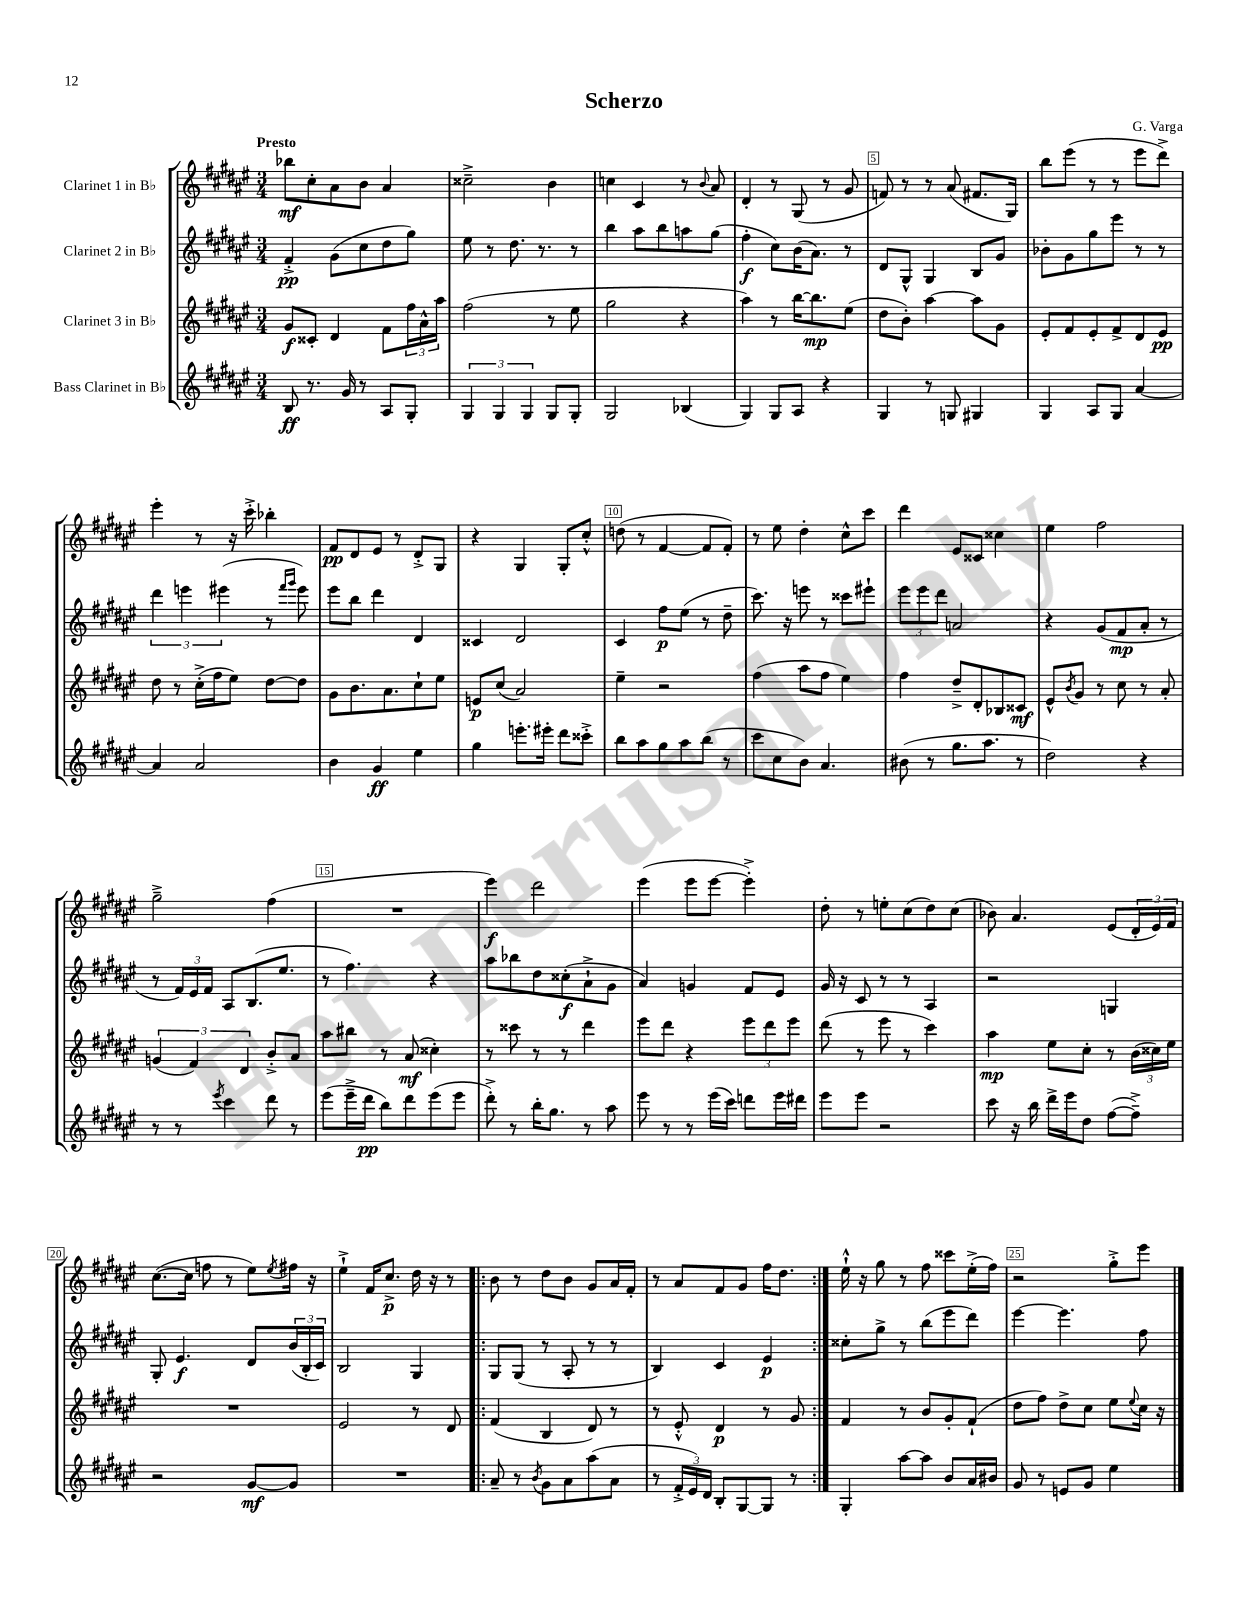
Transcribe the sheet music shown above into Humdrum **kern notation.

**kern	**kern	**kern	**kern
*staff4	*staff3	*staff2	*staff1
*clefG2	*clefG2	*clefG2	*clefG2
*k[f#c#g#d#a#e#]	*k[f#c#g#d#a#e#]	*k[f#c#g#d#a#e#]	*k[f#c#g#d#a#e#]
*M3/4	*M3/4	*M3/4	*M3/4
8B/	8g#/L	4f#'^/	8bb-\L
8.r	8c##'/J	.	8cc#'\
.	4d#/	(8g#\L	8a#\
16g#/	.	.	.
8r	.	8cc#\	8b\J
8A#/L	8f#\L	8dd#\	4a#/
8G#'/J	24ff#\L	8gg#\J)	.
.	24a#^^\	.	.
.	24aa#\JJ	.	.
=	=	=	=
6G#/	(2ff#\	8ee#\	2cc##~^\
.	.	8r	.
6G#/	.	.	.
.	.	8.dd#\	.
6G#/	.	.	.
.	.	8.r	.
8G#/L	8r	.	4b\
8G#'/J	8ee#\	8r	.
=	=	=	=
2G#/	2gg#\	4bb\	4cc\
.	.	8aa#\L	4c#/
.	.	8bb\	.
(4B-/	4r	8aa\	8r
.	.	.	8qqb/
.	.	(8gg#\J	8a#/
=	=	=	=
4G#/)	4aa#\)	4ff#'\	4d#'/
8G#/L	8r	8cc#\L)	8r
8A#/J	[16bb\LK	(16b\K	(8G#/
.	8.bb\]	8.a#\J)	.
4r	.	.	8r
.	(8ee#\J	8r	8g#/
=	=	=	=
4G#/	8dd#\L	8d#/L	8f/)
.	8b'\J)	8G#^^/J	8r
8r	[4aa#\	4G#/	8r
8G/	.	.	(8a#/
4G#/	8aa#\]L	8B/L	8.f#/L
.	8g#\J	8g#/J	.
.	.	.	16G#/Jk)
=	=	=	=
4G#/	8e#'/L	8b-'\L	8bb\L
.	8f#/	8g#\	(8eee#\J
8A#/L	8e#'/	8gg#\	8r
8G#/J	8f#^/	8eee#\J	8r
[4a#/	8d#/	8r	8eee#\L
.	8e#/J	8r	8ddd#^\J)
=	=	=	=
4a#/]	8dd#\	6ddd#\	4eee#'\
.	8r	.	.
.	.	6eee\	.
2a#/	(16cc#'^\LL	.	8r
.	16ff#\J	.	.
.	.	(6eee#\	.
.	8ee#\J)	.	16r
.	.	.	16ccc#'^\
.	[8dd#\L	8r	4bb-'\
.	.	16qqfff#/LL	.
.	.	16qqggg#/JJ	.
.	8dd#\]J	8eee#\)	.
=	=	=	=
4b\	8g#\L	8eee#\L	8f#/L
.	8.b\	8bb\J	8d#/
4g#/	.	4ddd#\	8e#/J
.	8.a#\	.	.
.	.	.	8r
4ee#\	8cc#`\	4d#/	8d#'^/L
.	8ee#\J	.	8G#/J
=	=	=	=
4gg#\	8e/L	4c##/	4r
.	(8cc#/J	.	.
8.eee'\L	2a#/)	2d#/	4G#/
16eee#'\Jk	.	.	.
8ddd#\L	.	.	8G#'/L
8ccc##'^\J	.	.	8cc#'^^/J
=	=	=	=
8bb\L	4ee#~\	4c#/	(8dd\
8aa#\	.	.	8r
8gg#\	2r	8ff#\L	[4f#/
8aa#\	.	(8ee#\J	.
(8bb\J	.	8r	8f#/]L
8r	.	8dd#~\	8f#'/J)
=	=	=	=
8ccc#\L	(4ff#\	8.ccc#\)	8r
8cc#\	.	.	8ee#\
.	.	16r	.
8b\J)	8aa#\L	8eee\	4dd#'\
4.a#/	8ff#\J	8r	.
.	4ee#\)	8ccc##\L	8cc#^^\L
.	.	8eee#`\J	8ccc#\J
=	=	=	=
(8b#\	4ff#\	12eee#\L	4ddd#\
.	.	12eee#\	.
8r	.	.	.
.	.	12ddd#\J	.
8.gg#\L	8dd#~^/L	2a/	8e#/L
.	8d#'/	.	8c##/J
8.aa#\J	.	.	.
.	8B-/	.	4cc##\
8r	8c##/J	.	.
=	=	=	=
2dd#\)	8e#^^/L	4r	4ee#\
.	8qb/	.	.
.	8g#/J	.	.
.	8r	(8g#/L	2ff#\
.	8cc#\	8f#/	.
4r	8r	8a#'/J	.
.	8a#'/	8r	.
=	=	=	=
8r	(6g/	8r	2gg#~^\
8r	.	24f#/LL)	.
.	6f#/)	24e#/	.
.	.	24f#/JJ	.
8qeee#/	.	.	.
4ccc#\	.	8A#/L	.
.	6d#/	.	.
.	.	(8.B/	.
8ddd#\	8b'^/L	.	(4ff#\
.	.	8.ee#/J	.
8r	8a#/J	.	.
=	=	=	=
(8eee#\L	8aa#\L	8r	2.r
16eee#~^\L	8bb#\J	4.ff#\)	.
16ddd#\JJ	.	.	.
8bb\L)	8r	.	.
8ddd#\	(8a#/	.	.
(8eee#\	4cc##'\)	4r	.
8eee#\J	.	.	.
=	=	=	=
8ddd#'^\)	8r	8aa#\L	4eee#\)
8r	8ccc##\	8bb-\	.
16bb'\LK	8r	8dd#\	2ddd#\
8.gg#\J	.	.	.
.	8r	(8cc##'\	.
8r	4ddd#\	8a#`^\	.
8aa#\	.	8g#\J	.
=	=	=	=
8eee#\	8eee#\L	4a#/)	(4eee#\
8r	8ddd#\J	.	.
8r	4r	4g/	8eee#\L
(16eee#\LL	.	.	[8eee#\J
16ccc#\JJ)	.	.	.
8ddd\L	12eee#\L	8f#/L	4eee#'^\])
.	12ddd#\	.	.
16eee#\L	.	8e#/J	.
.	12eee#\J	.	.
16ddd#\JJ	.	.	.
=	=	=	=
8eee#\L	(8ddd#\	16g#/	8dd#'\
.	.	16r	.
8eee#\J	8r	8c#/	8r
2r	8eee#\	8r	8ee'\L
.	8r	8r	(8cc#\
.	4ccc#\)	4A#/	8dd#\)
.	.	.	(8cc#\J
=	=	=	=
8ccc#\	4aa#\	2r	8b-\)
16r	.	.	4.a#/
16bb\	.	.	.
16ddd#^\LL	8ee#\L	.	.
16eee#\J	.	.	.
8dd#\J	8cc#'\J	.	.
([8ff#\L	8r	4G/	(8e#/L
8ff#~^\]J)	(24b\LL	.	24d#'/L
.	24cc##\)	.	24e#/)
.	24ee#\JJ	.	24f#/JJ
=	=	=	=
2r	2.r	8G#'/	([8.cc#\L
.	.	4.e#/	.
.	.	.	16cc#\]Jk
.	.	.	8ff\
.	.	.	8r
[8g#/L	.	8d#/L	8ee#\L)
.	.	.	8qee#/
8g#/]J	.	(24b/L	16ff#\Jk
.	.	24B'/	.
.	.	.	16r
.	.	24c#/JJ)	.
=	=	=	=
2.r	2e#/	2B/	4ee#`^\
.	.	.	16f#/LK
.	.	.	8.cc#^/J
.	8r	4G#/	16dd#\
.	.	.	16r
.	8d#/	.	8r
=!|:	=!|:	=!|:	=!|:
8a#~/	(4f#/	8G#/L	8b\
8r	.	(8G#/J	8r
8qb/	.	.	.
8g#\L	4B/	8r	8dd#\L
8a#\	.	8A#'/	8b\J
(8aa#\	8d#/)	8r	8g#/L
8a#\J	8r	8r	16a#/L
.	.	.	16f#'/JJ
=	=	=	=
8r	8r	4B/)	8r
24f#'^/LL	8e#'^^/	.	8a#/L
24e#/)	.	.	.
24d#/JJ	.	.	.
8B'/L	4d#/	4c#/	8f#/
[8G#/	.	.	8g#/J
8G#/]J	8r	4e#/	16ff#\LK
.	.	.	8.dd#\J
8r	8g#/	.	.
=:|!	=:|!	=:|!	=:|!
4G#'/	4f#/	8cc##'\L	16ee#`^^\
.	.	.	16r
.	.	8gg#^\J	8gg#\
[8aa#\L	8r	8r	8r
8aa#\]J	8b/L	(8bb\L	8ff#\
8b/L	8g#'/	8eee#\	8ccc##\L
16a#/L	(8f#`/J	8ddd#\J)	(16ee#'^\L
16b#/JJ	.	.	16ff#\JJ)
=	=	=	=
8g#/	8dd#\L	[4eee#\	2r
8r	8ff#\J)	.	.
8e/L	8dd#^\L	4.eee#\]	.
8g#/J	8cc#\J	.	.
4ee#\	8ee#\L	.	8gg#'^\L
.	8qqee#/	.	.
.	16cc#\Jk	8ff#\	8eee#\J
.	16r	.	.
==	==	==	==
*-	*-	*-	*-
